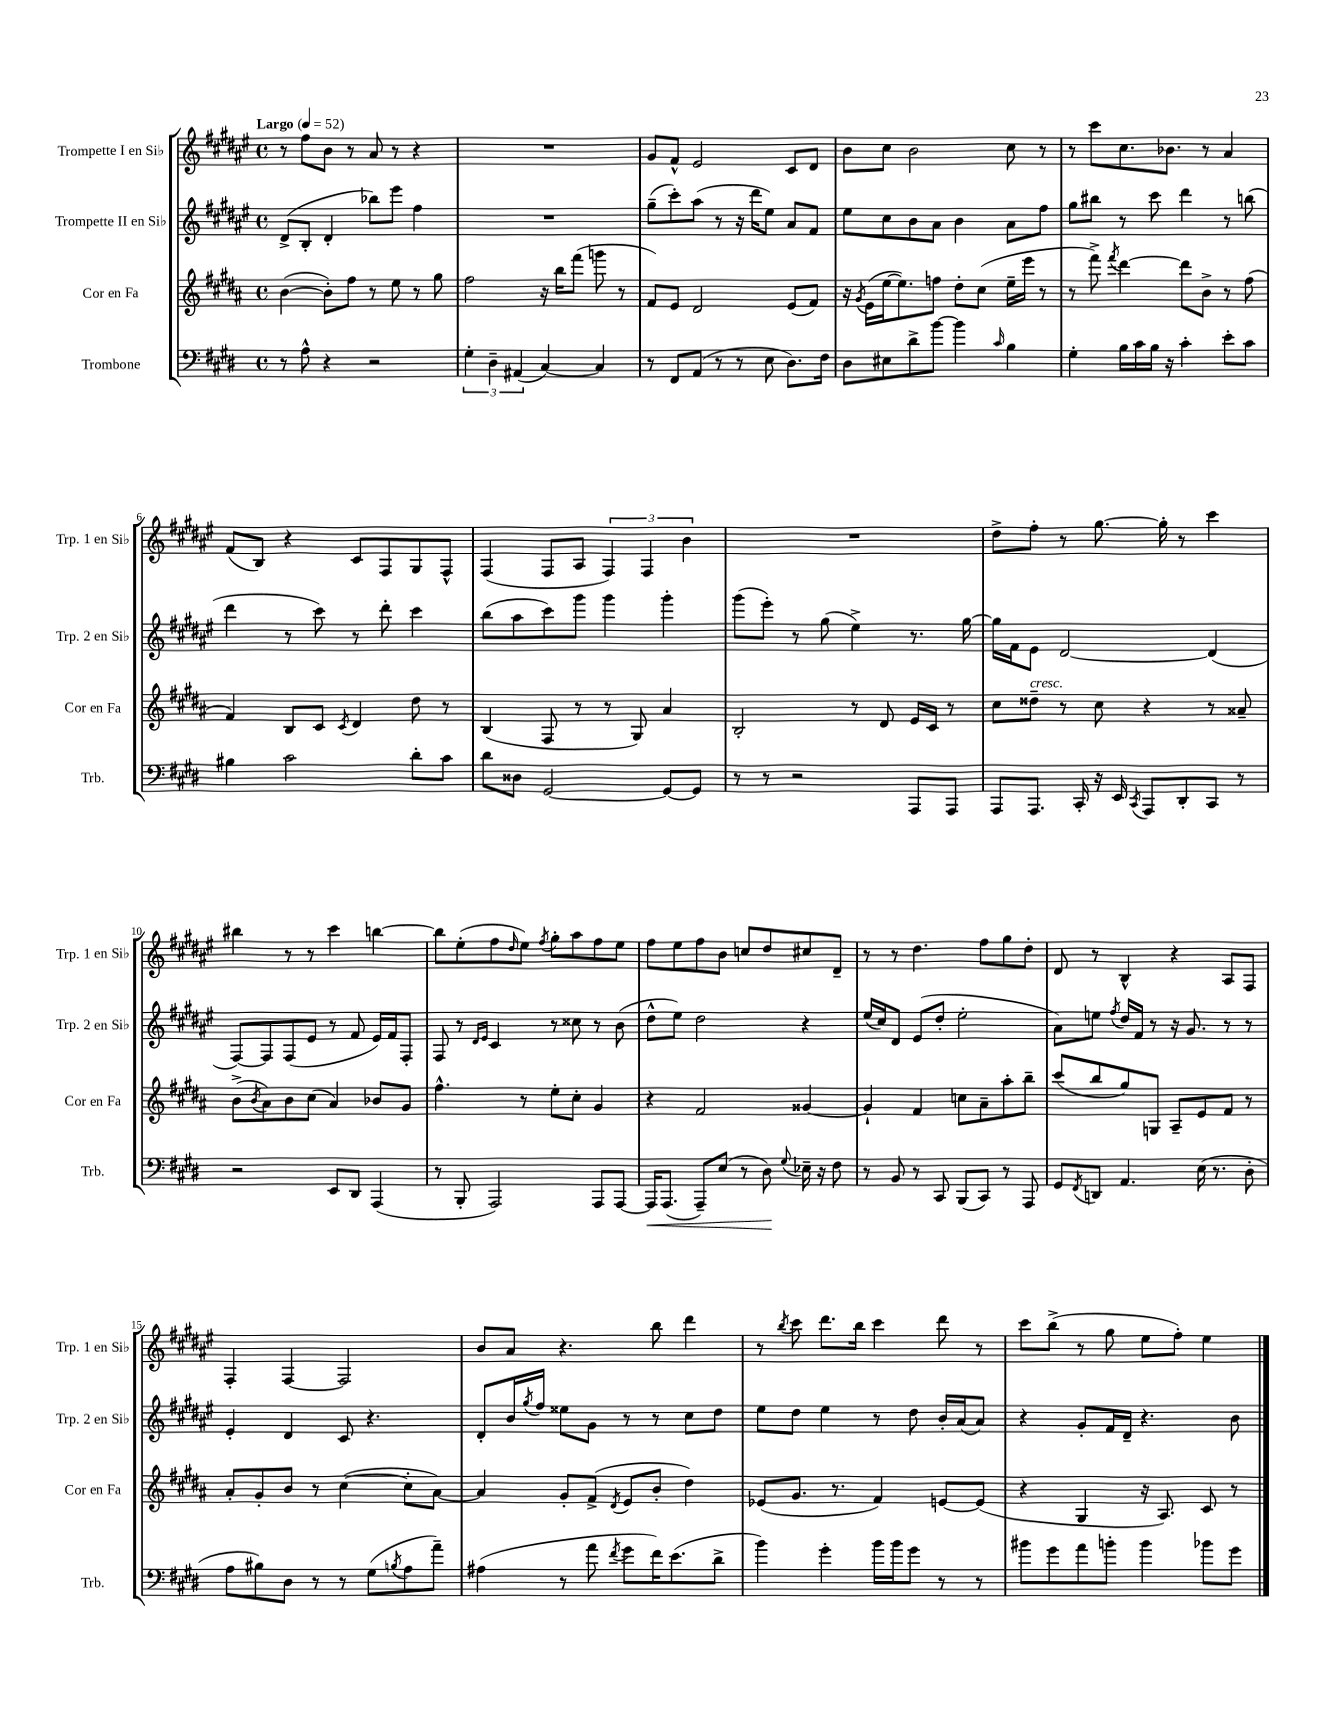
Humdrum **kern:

**kern	**dynam	**kern	**kern	**kern
*part4	*part4	*part3	*part2	*part1
*staff4	*staff4	*staff3	*staff2	*staff1
*I"Trombone	*	*I"Cor en Fa	*I"Trompette II en Si♭	*I"Trompette I en Si♭
*I'Trb.	*	*I'Cor en Fa	*I'Trp. 2 en Si♭	*I'Trp. 1 en Si♭
*clefF4	*	*clefG2	*clefG2	*clefG2
*k[f#c#g#d#]	*	*k[f#c#g#d#a#]	*k[f#c#g#d#a#e#]	*k[f#c#g#d#a#e#]
*M4/4	*	*M4/4	*M4/4	*M4/4
*met(c)	*	*met(c)	*met(c)	*met(c)
*MM52	*	*MM52	*MM52	*MM52
=1	=1	=1	=1	=1
!	!	!	!	!LO:TX:a:B:t=Largo
8r	.	([4b\	(8d#^/L	8r
8A^^\	.	.	8B'/J	8ff#\L
4r	.	8b'\L])	4d#'/	8b\J
.	.	8ff#\J	.	8r
2r	.	8r	8bb-X\L)	8a#/
.	.	8ee\	8eee#\J	8r
.	.	8r	4ff#\	4r
.	.	8gg#\	.	.
=2	=2	=2	=2	=2
6G#'\	.	2ff#\	1r	1r
6D#~\	.	.	.	.
(6AA#X/	.	.	.	.
[4C#/)	.	16r	.	.
.	.	16bb\KL	.	.
.	.	(8fff#\J	.	.
4C#/]	.	8gggn\	.	.
.	.	8r	.	.
=3	=3	=3	=3	=3
8r	.	8f#/L)	(8gg#~\L	8g#/L
8FF#/L	.	8e/J	8ccc#'\)	8f#^^/J
(8AA/J	.	2d#/	(8aa#\J	2e#/
8r	.	.	8r	.
8r	.	.	16r	.
.	.	.	16ddd#\KL	.
8E\	.	.	8ee#\J)	.
8.D#\L)	.	(8e/L	8a#/L	8c#/L
.	.	8f#/J)	8f#/J	8d#/J
16F#\Jk	.	.	.	.
=4	=4	=4	=4	=4
8D#\L	.	16r	8ee#\L	8b\L
.	.	8qg#/	.	.
.	.	(16e\LL	.	.
8E#X\	.	[16ee\J	8cc#\	8cc#\J
.	.	8.ee\])	.	.
8d#^\	.	.	8b\	2b\
[8b\J	.	8ffn\J	8a#\J	.
4b\]	.	8dd#'\L	4b\	.
.	.	(8cc#\J	.	.
16qqc#/	.	.	.	.
4B\	.	16ee~\LL	8a#\L	8cc#\
.	.	16eee\JJ	.	.
.	.	8r	8ff#\J	8r
=5	=5	=5	=5	=5
4G#'\	.	8r	8gg#\L	8r
.	.	8fff#^\)	8bb#X\J	8ccc#\L
.	.	8qfff#/	.	.
16B\LL	.	[4ddd#\	8r	8.cc#\
16c#\	.	.	.	.
16B\JJ	.	.	8ccc#\	.
16r	.	.	.	8.b-X\J
4c#'\	.	8ddd#\L]	4ddd#\	.
.	.	8b^\J	.	8r
8e'\L	.	8r	8r	4a#/
8c#\J	.	(8ff#\	(8bbn\	.
!!LO:LB:g=z
=6	=6	=6	=6	=6
4B#X\	.	4f#/)	4ddd#\	(8f#/L
.	.	.	.	8B/J)
2c#\	.	8B/L	8r	4r
.	.	8c#/J	8ccc#\)	.
.	.	8qc#/	.	.
.	.	4d#/	8r	8c#/L
.	.	.	8ddd#'\	8F#/
8d#'\L	.	8dd#\	4ccc#\	8G#/
8c#\J	.	8r	.	8F#^^/J
=7	=7	=7	=7	=7
8d#\L	.	(4B/	(8bb\L	(4F#/
8D##X\J	.	.	8aa#\	.
[2GG#/	.	8F#/	8ccc#\)	8F#/L
.	.	8r	8ggg#\J	8A#/J
.	.	8r	4ggg#\	6F#/)
.	.	8G#/)	.	.
.	.	.	.	6F#/
8GG#/L_	.	4a#/	4ggg#'\	.
.	.	.	.	6b\
8GG#/J]	.	.	.	.
=8	=8	=8	=8	=8
8r	.	2B'/	(8ggg#\L	1r
8r	.	.	8eee#'\J)	.
2r	.	.	8r	.
.	.	.	(8gg#\	.
.	.	8r	4ee#^\)	.
.	.	8d#/	.	.
8AAA/L	.	16e/LL	8.r	.
.	.	16c#/JJ	.	.
8AAA/J	.	8r	.	.
.	.	.	[16gg#\	.
=9	=9	=9	=9	=9
8AAA/L	.	8cc#\L	16gg#\LL]	8dd#^\L
.	.	.	16f#\J	.
!	!	!LO:TX:a:i:t=cresc.	!	!
8.AAA/J	.	8dd##X~\J	8e#\J	8ff#'\J
.	.	8r	[2d#/	8r
16CC#'/	.	.	.	.
16r	.	8cc#\	.	[8.gg#\
16EE/	.	.	.	.
8qCC#/	.	.	.	.
8AAA/L	.	4r	.	.
.	.	.	.	16gg#'\]
8DD#'/	.	.	.	8r
8CC#/J	.	8r	(4d#/]	4ccc#\
8r	.	8a##X~/	.	.
!!LO:LB:g=z
=10	=10	=10	=10	=10
2r	.	(8b^\L	[8F#/L)	4bb#X\
.	.	8qb/	.	.
.	.	8a#\)	8F#/]	.
.	.	8b\	(8F#/	8r
.	.	(8cc#\J	8e#/J	8r
8EE/L	.	4a#/)	8r	4ccc#\
8DD#/J	.	.	8f#/	.
(4AAA/	.	8b-X/L	16e#/LL)	[4bbn\
.	.	.	16f#/J	.
.	.	8g#/J	8F#'/J	.
=11	=11	=11	=11	=11
8r	.	4.ff#^^\	8F#/	8bb\L]
8BBB'/	.	.	8r	(8ee#'\
.	.	.	16qqd#/LL	.
.	.	.	16qqe#/JJ	.
2AAA/)	.	.	4c#/	8ff#\
.	.	.	.	16qqdd#/
.	.	8r	.	8ee#\J)
.	.	.	.	8qff#/
.	.	8ee'\L	8r	8gg#'\L
.	.	8cc#'\J	8cc##X\	8aa#\
8AAA/L	.	4g#/	8r	8ff#\
[8AAA/J	.	.	(8b\	8ee#\J
=12	=12	=12	=12	=12
!	!LO:HP:b	!	!	!
16AAA/KL]	<	4r	8dd#^^\L	8ff#\L
(8.AAA/J	.	.	.	.
.	.	.	8ee#\J)	8ee#\
8AAA~/L)	.	2f#/	2dd#\	8ff#\
(8E/J	.	.	.	8b\J
8r	.	.	.	8ccn/L
8D#\)	.	.	.	8dd#/
8qqG#/	.	.	.	.
16E-X~\	[	[4g##X/	4r	8cc#X/
16r	.	.	.	.
8F#\	.	.	.	8d#~/J
=13	=13	=13	=13	=13
8r	.	4g##`/]	(16ee#/LL	8r
.	.	.	16cc#/J)	.
8BB/	.	.	8d#/J	8r
8r	.	4f#/	(8e#/L	4.dd#\
8CC#/	.	.	8dd#'/J	.
(8BBB/L	.	8ccn\L	2ee#'\	.
8CC#/J)	.	8a#~\	.	8ff#\L
8r	.	8aa#'\	.	8gg#\
8AAA/	.	8bb~\J	.	8dd#'\J
=14	=14	=14	=14	=14
8GG#/L	.	(8ccc#/L	8a#\L)	8d#/
8qFF#/	.	.	.	.
8DDn/J	.	8bb/	8een\J	8r
.	.	.	8qff#/	.
4.AA/	.	8gg#/)	16dd#/LL	4B^^/
.	.	.	16f#/JJ	.
.	.	8Gn/J	8r	.
.	.	8A#~/L	16r	4r
.	.	.	8.g#/	.
(16E\	.	8e/	.	.
8.r	.	.	.	.
.	.	8f#/J	8r	8A#/L
8D#'\	.	8r	8r	8F#/J
!!LO:LB:g=z
=15	=15	=15	=15	=15
8A\L	.	8a#'/L	4e#'/	4F#'/
8B#X\)	.	8g#'/	.	.
8D#\J	.	8b/J	4d#/	[4F#/
8r	.	8r	.	.
8r	.	([4cc#\	8c#/	2F#/]
(8G#\L	.	.	4.r	.
8qBn/	.	.	.	.
8A\	.	8cc#'\L]	.	.
8a~\J)	.	[8a#\J)	.	.
=16	=16	=16	=16	=16
(4A#X\	.	4a#/]	8d#'/L	8b/L
.	.	.	16b/L	8a#/J
.	.	.	8qgg#/	.
.	.	.	16ff#/JJ	.
8r	.	8g#'/L	8ee##X\L	4.r
8a\	.	(8f#^/J	8g#\J	.
8qf#/	.	8qd#/	.	.
8g#\L	.	8e/L	8r	.
16f#\K)	.	8b'/J	8r	8bb\
(8.e\	.	.	.	.
.	.	4dd#\)	8cc#\L	4ddd#\
8d#^\J	.	.	8dd#\J	.
=17	=17	=17	=17	=17
4b\)	.	(8e-X/L	8ee#\L	8r
.	.	.	.	8qbb/
.	.	8.g#/J	8dd#\J	8ccc#\
4g#'\	.	.	4ee#\	8.ddd#\L
.	.	8.r	.	.
.	.	.	.	16bb\Jk
16b\LL	.	4f#/)	8r	4ccc#\
16b\J	.	.	.	.
8g#\J	.	.	8dd#\	.
8r	.	[8en/L	16b'/LL	8ddd#\
.	.	.	(16a#/J	.
8r	.	(8e/J]	8a#/J)	8r
=18	=18	=18	=18	=18
8b#X\L	.	4r	4r	8ccc#\L
8g#\	.	.	.	(8bb^\J
8a\	.	4G#/	8g#'/L	8r
8bn'\J	.	.	16f#/L	8gg#\
.	.	.	16d#~/JJ	.
4b\	.	16r	4.r	8ee#\L
.	.	8.A#/)	.	.
.	.	.	.	8ff#'\J)
8b-X\L	.	8c#/	.	4ee#\
8g#\J	.	8r	8b\	.
==	==	==	==	==
*-	*-	*-	*-	*-
